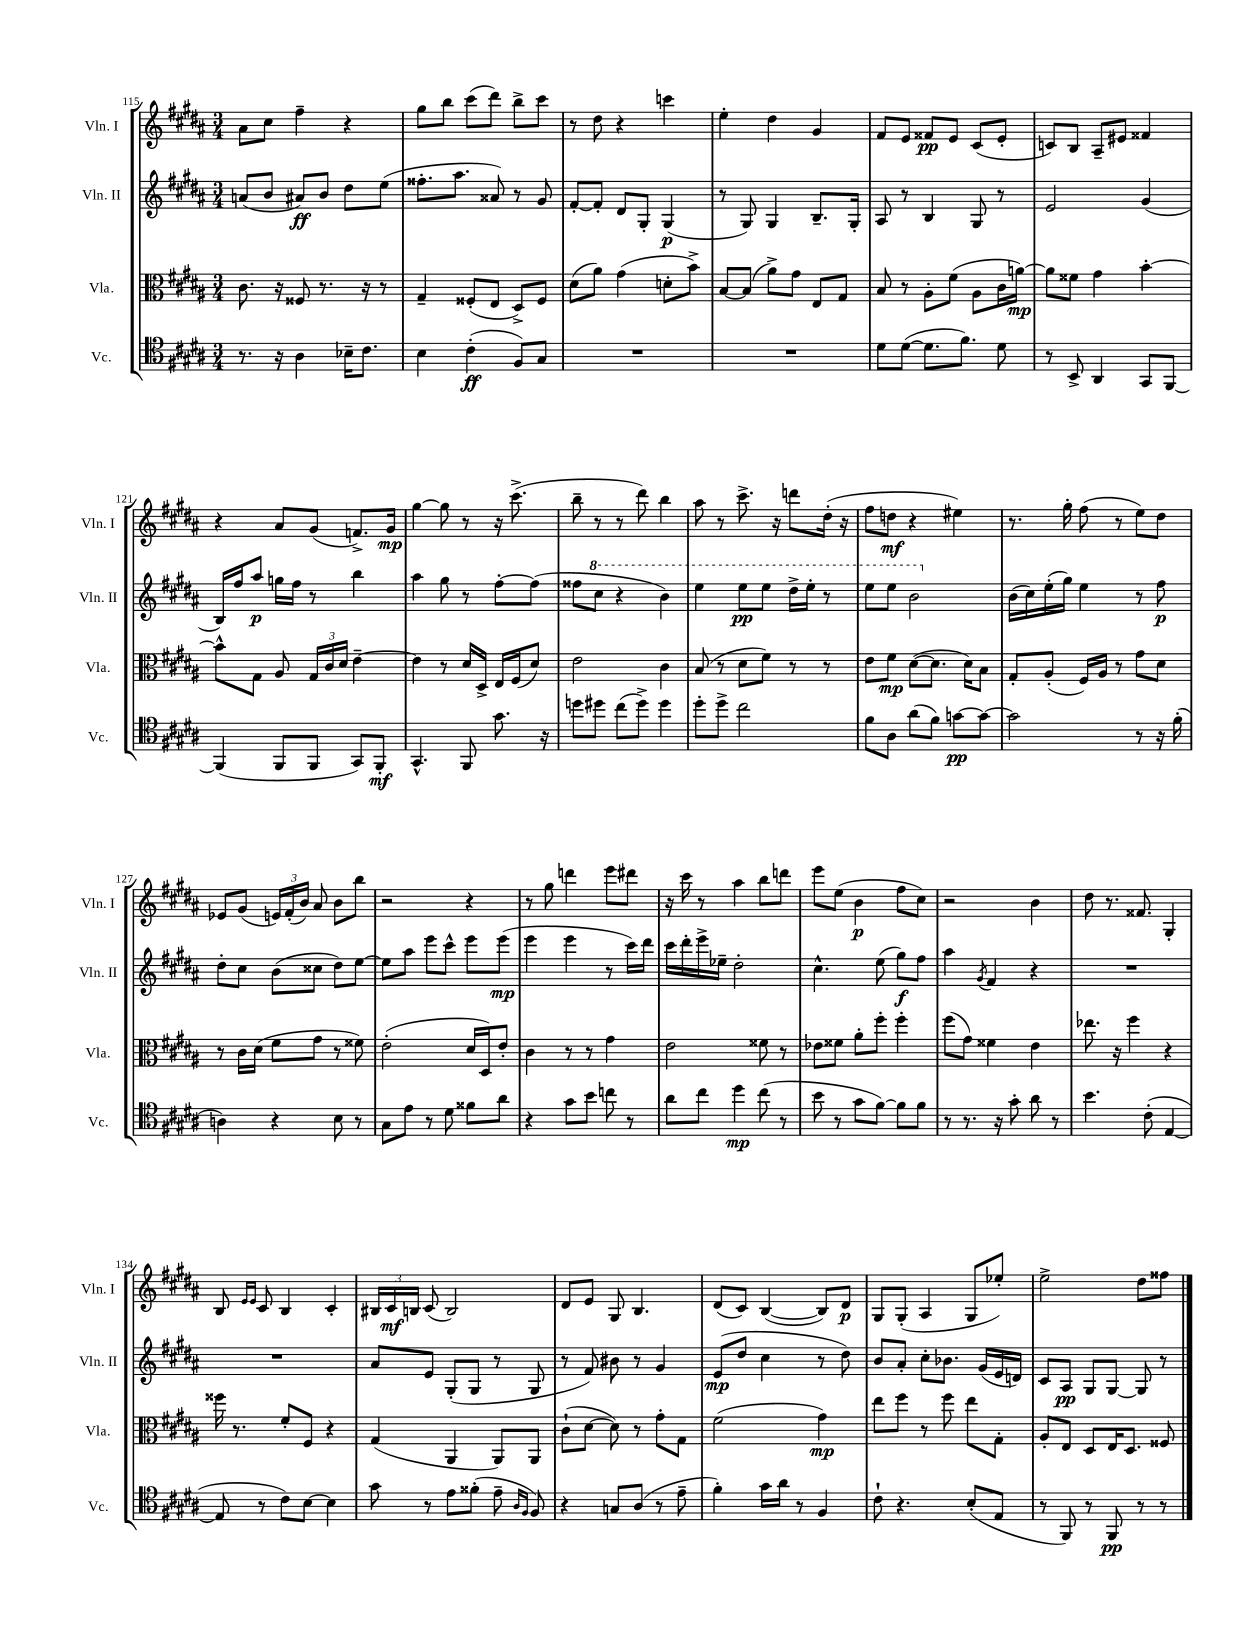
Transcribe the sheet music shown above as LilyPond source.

<<
\new StaffGroup <<
\new Staff = "s0" \with { instrumentName = "Vln. I" shortInstrumentName = "Vln. I" } {
    \clef treble \key b \major \numericTimeSignature \time 3/4
    \autoBeamOff ais'8[ cis''8] fis''4-- r4 |
    gis''8[ b''8] cis'''8[( dis'''8]) b''8[-> cis'''8] |
    r8 dis''8 r4 c'''4 |
    e''4-. dis''4 gis'4 |
    fis'8[ e'8] fisis'8[\pp e'8] cis'8[( e'8]-. |
    c'8[) b8] ais8[-- eis'8] fisis'4 |
    r4 ais'8[ gis'8]( f'8.[->) gis'16]\mp |
    gis''4~ gis''8 r8 r16 cis'''8.->( |
    b''8-- r8 r8 dis'''8) b''4 |
    ais''8 r8 cis'''8.-> r16 d'''8[ dis''16]-.( r16 |
    fis''8[ d''8]\mf r4 eis''4) |
    r8. gis''16-. fis''8( r8 e''8[) dis''8] |
    ees'8[ gis'8]( \tuplet 3/2 { e'16[) fis'16-.( b'16]) } ais'8 b'8[ b''8] |
    r2 r4 |
    r8 gis''8 d'''4 e'''8[ dis'''8] |
    r16 cis'''16 r8 ais''4 b''8[ d'''8] |
    e'''8[ e''8]( b'4\p fis''8[ cis''8]) |
    r2 b'4 |
    dis''8 r8. fisis'8. gis4-. |
    b8 \grace { e'16[ e'16] } cis'8 b4 cis'4-. |
    \tuplet 3/2 { bis16[ cis'16\mf b16] } cis'8( b2) |
    dis'8[ e'8] gis8 b4. |
    dis'8[( cis'8]) b4~( b8[) dis'8]\p |
    gis8[ gis8]-.( ais4 gis8[ ees''8]-.) |
    e''2-> dis''8[ fisis''8] \bar "|." |
}
\new Staff = "s1" \with { instrumentName = "Vln. II" shortInstrumentName = "Vln. II" } {
    \clef treble \key b \major \numericTimeSignature \time 3/4
    \autoBeamOff a'8[( b'8] ais'8[\ff) b'8] dis''8[ e''8]( |
    fisis''8.[-. ais''8.] aisis'8) r8 gis'8 |
    fis'8[~-. fis'8]-. dis'8[ gis8]-. gis4\p( |
    r8 gis8) gis4 b8.[-- gis16]-. |
    ais8 r8 b4 gis8 r8 |
    e'2 gis'4( |
    b16[) fis''16 ais''8]\p g''16[ fis''16] r8 b''4 |
    ais''4 gis''8 r8 fis''8[~-. fis''8]( |
    fisis''8[ \ottava #1 cis'''8] r4 b''4) |
    e'''4 e'''8[\pp e'''8] dis'''16[-> e'''16]-. r8 |
    e'''8[ e'''8] b''2 \ottava #0 |
    b'16[( cis''16) e''16-.( gis''16]) e''4 r8 fis''8\p |
    dis''8[-. cis''8] b'8[( cisis''8] dis''8[) e''8]~ |
    e''8[ ais''8] e'''8[ cis'''8]-^ e'''8[ e'''8]\mp( |
    e'''4 e'''4 r8 cis'''16[) dis'''16] |
    cis'''16[ dis'''16-. e'''16-> ees''16]-- dis''2-. |
    cis''4.-^ e''8( gis''8[\f) fis''8] |
    ais''4 \acciaccatura { gis'8 } fis'4 r4 |
    R2. |
    R2. |
    ais'8[ e'8] gis8[-.( gis8] r8 gis8 |
    r8 fis'8) bis'8 r8 gis'4 |
    e'8[\mp( dis''8] cis''4 r8 dis''8) |
    b'8[ ais'8]-. cis''8[-. bes'8.] gis'16[( e'16 d'16]) |
    cis'8[ ais8]\pp gis8[ gis8]~ gis8 r8 \bar "|." |
}
\new Staff = "s2" \with { instrumentName = "Vla." shortInstrumentName = "Vla." } {
    \clef alto \key b \major \numericTimeSignature \time 3/4
    \autoBeamOff cis'8. r16 fisis8 r8. r16 r8 |
    gis4-- fisis8[-.( e8] dis8[->) fisis8] |
    dis'8[( ais'8]) gis'4( d'8[-. b'8]->) |
    b8[~ b8]( ais'8[->) gis'8] e8[ gis8] |
    b8 r8 ais8[-. fis'8]( ais8[ cis'16 a'16]~\mp) |
    a'8[ fisis'8] gis'4 b'4~-. |
    b'8[-^ gis8] ais8 \tuplet 3/2 { gis16[ cis'16 dis'16] } e'4~-- |
    e'4 r8 dis'16[ dis16]-> e16[ fis16( dis'8]) |
    e'2 cis'4 |
    b8( r8 dis'8[ fis'8]) r8 r8 |
    e'8[ fis'8]\mp dis'8[~( dis'8.] dis'16[) b8] |
    gis8[-. ais8]-.( fis16[) ais16] r8 gis'8[ dis'8] |
    r8 cis'16[ dis'16]( fis'8[ gis'8] r8 fisis'8) |
    e'2-.( dis'16[ dis16) e'8]-. |
    cis'4 r8 r8 gis'4 |
    e'2 fisis'8 r8 |
    ees'8[ fisis'8] ais'8[-. fis''8]-. fis''4-. |
    fis''8[( gis'8]) fisis'4 e'4 |
    ees''8. r16 fis''4 r4 |
    fisis''16 r8. fis'8[-. fis8] r4 |
    gis4( ais,4 ais,8[) ais,8] |
    cis'8[-!( dis'8]~ dis'8) r8 gis'8[-. gis8] |
    fis'2( gis'4\mp) |
    e''8[ fis''8] r8 fis''8 e''8[ gis8]-. |
    ais8[-. e8] dis8[ e16 dis8.] fisis8 \bar "|." |
}
\new Staff = "s3" \with { instrumentName = "Vc." shortInstrumentName = "Vc." } {
    \clef tenor \key b \major \numericTimeSignature \time 3/4
    \autoBeamOff r8. r16 ais4 bes16[-- cis'8.] |
    b4 cis'4-.\ff( fis8[) gis8] |
    R2. |
    R2. |
    dis'8[ dis'8]~( dis'8.[ fis'8.]) dis'8 |
    r8 b,8-> ais,4 gis,8[ fis,8]~ |
    fis,4( fis,8[ fis,8] gis,8[) fis,8]-.\mf |
    gis,4.-^ fis,8 gis'8. r16 |
    d''8[ dis''8] cis''8[( dis''8]->) dis''4 |
    dis''8[-. dis''8]-> cis''2 |
    fis'8[ ais8] ais'8[( fis'8]) g'8[~\pp g'8]~ |
    g'2 r8 r16 fis'16-.( |
    a4) r4 b8 r8 |
    gis8[ e'8] r8 dis'8 fisis'8[ ais'8] |
    r4 gis'8[ b'8] c''8 r8 |
    ais'8[ cis''8] dis''4\mp cis''8( r8 |
    b'8 r8 gis'8[ fis'8]~) fis'8[ fis'8] |
    r8 r8. r16 gis'8-. ais'8 r8 |
    b'4. cis'8-.( e4~ |
    e8 r8 cis'8[) b8]~ b4 |
    gis'8 r8 e'8[ fisis'8]-.( e'8-- \grace { ais16[ fis16] } fis8) |
    r4 g8[ ais8]( r8 e'8-- |
    fis'4-.) gis'16[ ais'16] r8 fis4 |
    cis'8-! r4. b8[-.( e8] |
    r8 fis,8) r8 fis,8\pp r8 r8 \bar "|." |
}
>>
>>
\layout { \context { \Score currentBarNumber = #115 } }
